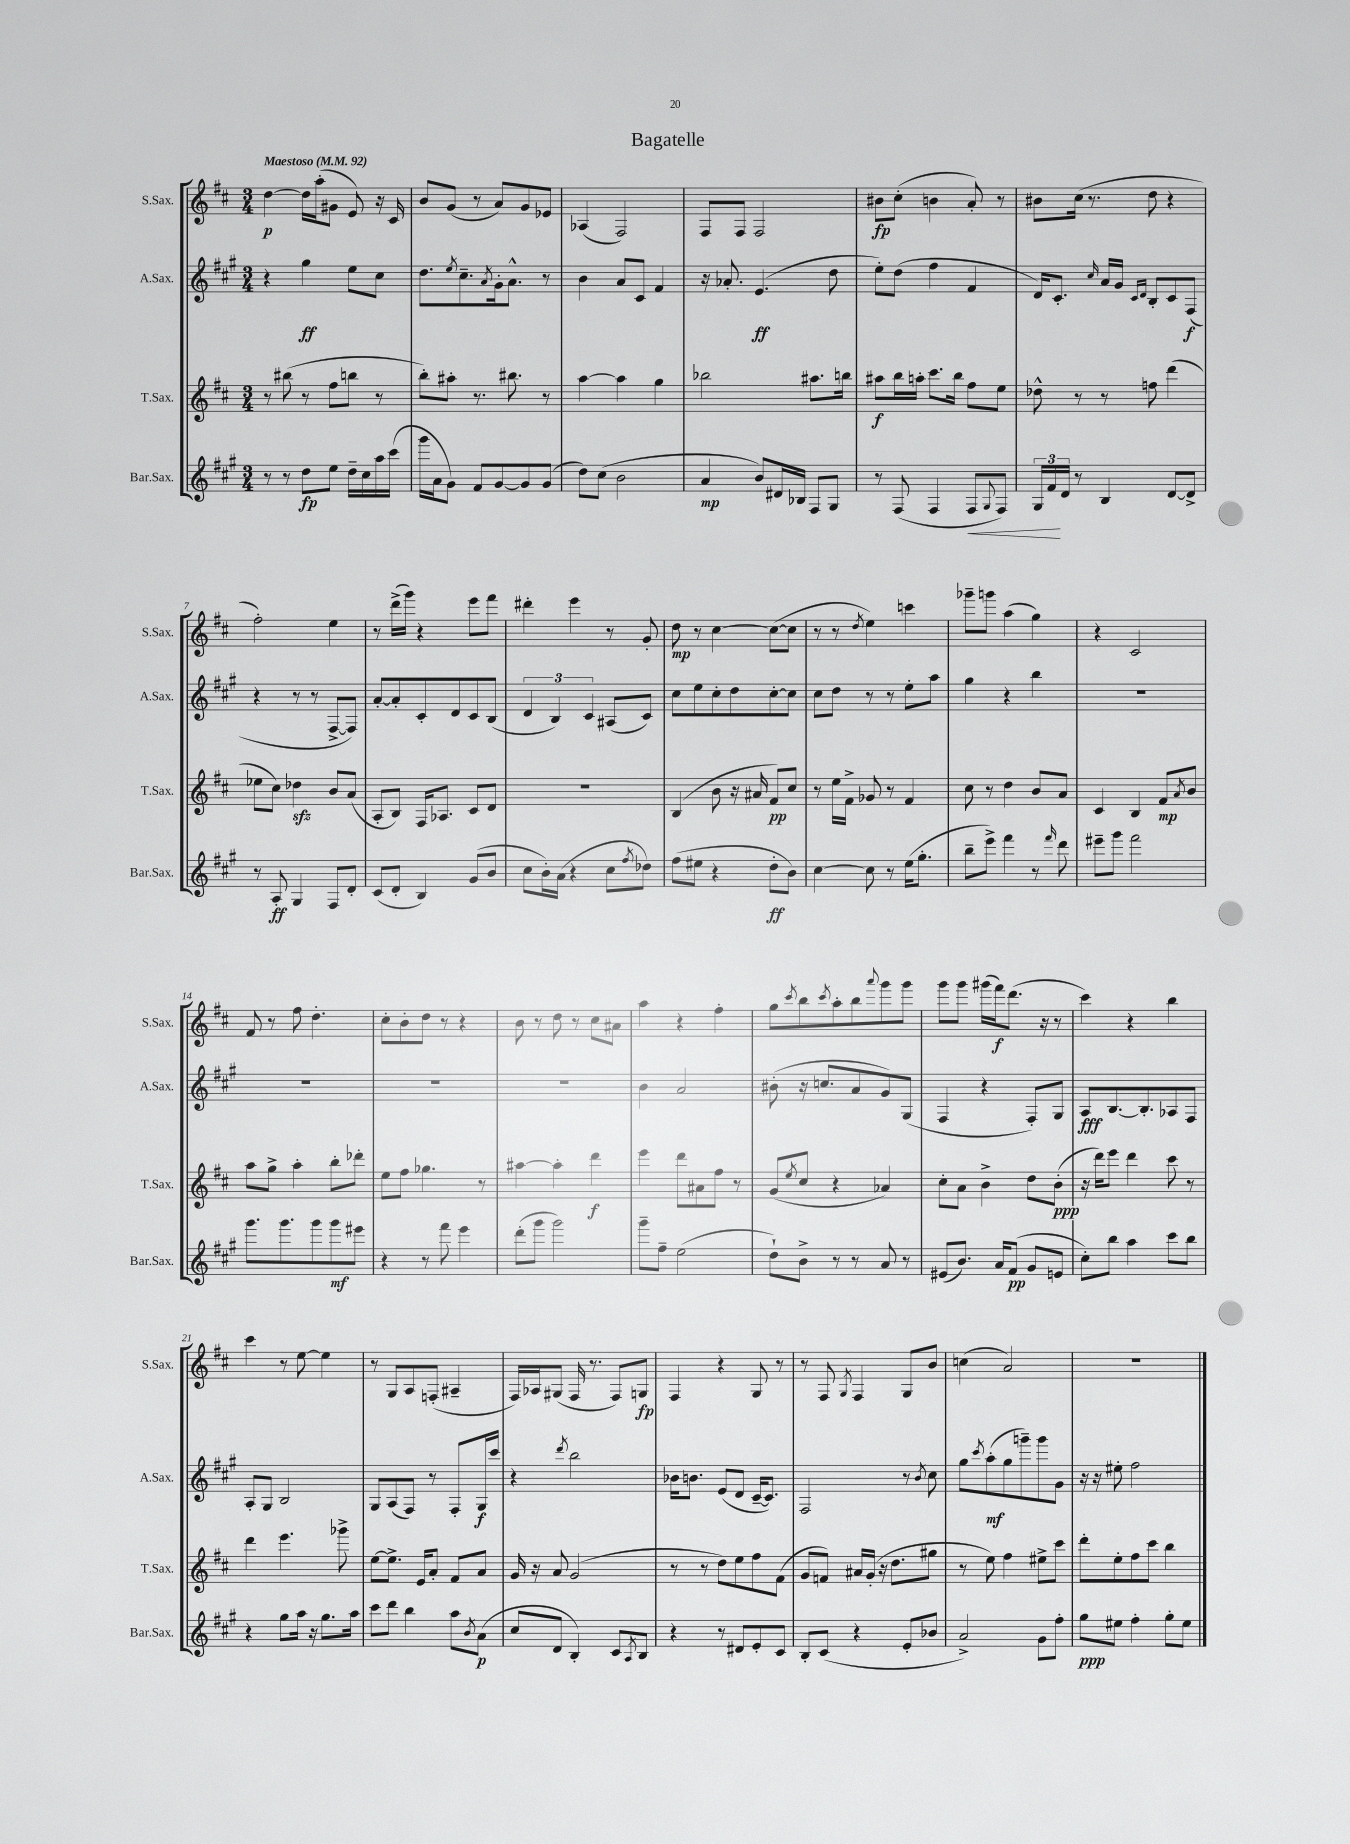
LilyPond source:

\header { title = "Bagatelle" }
<<
\new StaffGroup <<
\new Staff = "s0" \with { instrumentName = "S.Sax." shortInstrumentName = "S.Sax." } {
    \clef treble \key d \major \numericTimeSignature \time 3/4 \tempo "Maestoso" 4 = 92
    d''4~\p d''16 a''16-.( gis'8 e'8) r16 cis'16 |
    b'8 g'8( r8 a'8) g'8 ees'8 |
    aes4( fis2) |
    fis8 fis8 fis2 |
    bis'8\fp cis''8-.( b'4 a'8-.) r8 |
    bis'8 cis''16( r8. d''8 r4 |
    fis''2-.) e''4 |
    r8 d'''16->( g'''16) r4 e'''8 fis'''8 |
    dis'''4-. e'''4 r8 g'8-. |
    d''8\mp r8 cis''4~ cis''8~( cis''8 |
    r8 r8 \acciaccatura { d''8 } e''4) c'''4 |
    ges'''8-- g'''8 a''4( g''4) |
    r4 cis'2 |
    fis'8 r8 fis''8 d''4.-. |
    cis''8-. b'8-. d''8 r8 r4 |
    b'8 r8 d''8 r8 cis''8 ais'8 |
    a''4 r4 fis''4-. |
    g''8 \acciaccatura { cis'''8 } b''8 \acciaccatura { cis'''8 } a''8-. b''8 \appoggiatura { a'''8 } g'''8 g'''8 |
    g'''8 g'''8 gis'''16( fis'''16\f) d'''8.( r16 r8 |
    cis'''4) r4 b''4 |
    cis'''4 r8 e''8~ e''4 |
    r8 g8 a8 f8-.( ais4-- |
    fis16) aes16 gis8( fis16 r8. fis8) g8\fp |
    fis4 r4 g8 r8 |
    r8 fis8 \acciaccatura { g8 } fis4 g8 b'8 |
    c''4( a'2) |
    R2. \bar "|." |
}
\new Staff = "s1" \with { instrumentName = "A.Sax." shortInstrumentName = "A.Sax." } {
    \clef treble \key a \major \numericTimeSignature \time 3/4
    r4 gis''4\ff e''8 cis''8 |
    d''8. \acciaccatura { e''8 } cis''8.-- \acciaccatura { a'8 } gis'16-. a'8.-^ r8 |
    b'4 a'8 cis'8 fis'4 |
    r16 aes'8.-. e'4.\ff( d''8 |
    e''8-.) d''8( fis''4 fis'4 |
    d'16) cis'8.-. \grace { cis''16 } a'16 gis'16 \grace { cis'16 d'16 } b8-. cis'8 fis8\f( |
    r4 r8 r8 fis8~-> fis8) |
    a'8~-. a'8-. cis'8-. d'8 cis'8 b8( |
    \tuplet 3/2 { d'4 b4) cis'4 } ais8( cis'8) |
    cis''8 e''8 cis''8-. d''8 cis''8~-. cis''8 |
    cis''8 d''8 r8 r8 e''8-. a''8 |
    gis''4 r4 b''4 |
    R2. |
    R2. |
    R2. |
    R2. |
    b'4 a'2 |
    bis'8-.( r16 c''8. a'8 gis'8) gis8( |
    fis4 r4 fis8-.) gis8 |
    a8\fff b8.~ b8.-. aes8 fis8 |
    a8-. gis8 b2 |
    gis8 a8( fis8) r8 fis8-. gis16\f cis'''16 |
    r4 \acciaccatura { d'''8 } b''2 |
    bes'16 b'8. e'8( d'8 cis'16~-- cis'8.) |
    fis2 r8 \acciaccatura { b'8 } cis''8 |
    gis''8 \acciaccatura { cis'''8 } a''8-.\mf( gis''8 g'''8--) g'''8 gis'8 |
    r16 r16 eis''8-. fis''2 \bar "|." |
}
\new Staff = "s2" \with { instrumentName = "T.Sax." shortInstrumentName = "T.Sax." } {
    \clef treble \key d \major \numericTimeSignature \time 3/4
    r8 bis''8( r8 fis''8 b''8 r8 |
    b''8-.) ais''8-. r8. bis''8. r8 |
    a''4~ a''4 g''4 |
    bes''2 ais''8. b''16 |
    ais''8\f b''16 a''16-. cis'''8. b''16 fis''8 e''8 |
    des''8-^ r8 r8 f''8 d'''4( |
    ees''8 cis''8) des''4\sfz b'8 a'8( |
    a8-. b8) fis16 aes8. cis'8 d'8 |
    R2. |
    b4( b'8 r16 ais'16 fis'8\pp) cis''8 |
    r8 e''16 fis'16-> ges'8 r8 fis'4 |
    cis''8 r8 d''4 b'8 a'8 |
    cis'4 b4 fis'8\mp \acciaccatura { a'8 } b'8 |
    a''8 g''8-> a''4-. b''8-. des'''8-. |
    e''8 fis''8 ges''4. r8 |
    ais''4~ ais''4-. d'''4\f |
    e'''4 d'''8 ais'8 fis''8 r8 |
    g'8( \acciaccatura { e''8 } cis''8 r4 aes'4) |
    cis''8-. a'8 b'4-> d''8 b'8-.\ppp( |
    r16 d'''16) e'''8 d'''4 cis'''8 r8 |
    d'''4 e'''4. ges'''8-> |
    e''8~ e''8.-> e'16 a'8-. fis'8 a'8 |
    g'16 r16 a'8 g'2( |
    r8 r8 d''8) e''8 fis''8 fis'8( |
    g'8 f'8) ais'16 g'16-.( r16 d''8. gis''8 |
    r8 e''8) fis''4 eis''8-> cis'''8 |
    d'''8-. e''8-. fis''8 cis'''8 b''4 \bar "|." |
}
\new Staff = "s3" \with { instrumentName = "Bar.Sax." shortInstrumentName = "Bar.Sax." } {
    \clef treble \key a \major \numericTimeSignature \time 3/4
    r8 r8 d''8\fp e''8 d''16-- cis''16 a''16 cis'''16( |
    gis'''16 a'16 gis'8) fis'8 gis'8~ gis'8 gis'8( |
    d''8) cis''8( b'2 |
    a'4\mp b'8) dis'16 bes16 fis8 gis8 |
    r8 fis8( fis4 fis8\< \appoggiatura { gis8 } fis8) |
    \tuplet 3/2 { gis16 fis'16\! d'16 } r8 b4 d'8~ d'8-> |
    r8 a8-.\ff gis4 fis8 d'8-. |
    cis'8( d'8-. b4) gis'8( b'8 |
    cis''8 b'16-.) a'16( r4 cis''8 \acciaccatura { fis''8 } des''8) |
    fis''8( eis''8 r4 d''8-.\ff b'8) |
    cis''4~ cis''8 r8 e''16( gis''8.-. |
    b''8-- e'''8->) fis'''4 r8 \grace { fis'''16 } d'''8 |
    eis'''8-- gis'''8 fis'''2 |
    gis'''8. gis'''8. gis'''8 gis'''8\mf eis'''8 |
    r4 r8 fis'''8 e'''4 |
    d'''8-.( gis'''8 gis'''2) |
    gis'''8-- fis''8-- e''2( |
    d''8-!) b'8-> r8 r8 a'8 r8 |
    eis'8( b'8.) a'16 fis'8\pp( gis'8 e'8 |
    cis''8-.) b''8 a''4 cis'''8 b''8 |
    r4 gis''8 a''16 r16 gis''8. a''16 |
    cis'''8 d'''8 b''4 a''8 \acciaccatura { b'8 } a'8\p( |
    cis''8 d'8 b4-.) cis'8 \acciaccatura { a8 } b8 |
    r4 r8 dis'8 e'8-. cis'8 |
    b8-. cis'8( r4 e'8-. bes'8 |
    a'2->) gis'8 fis''8-. |
    gis''8\ppp eis''8 fis''4-. gis''8-. eis''8 \bar "|." |
}
>>
>>
